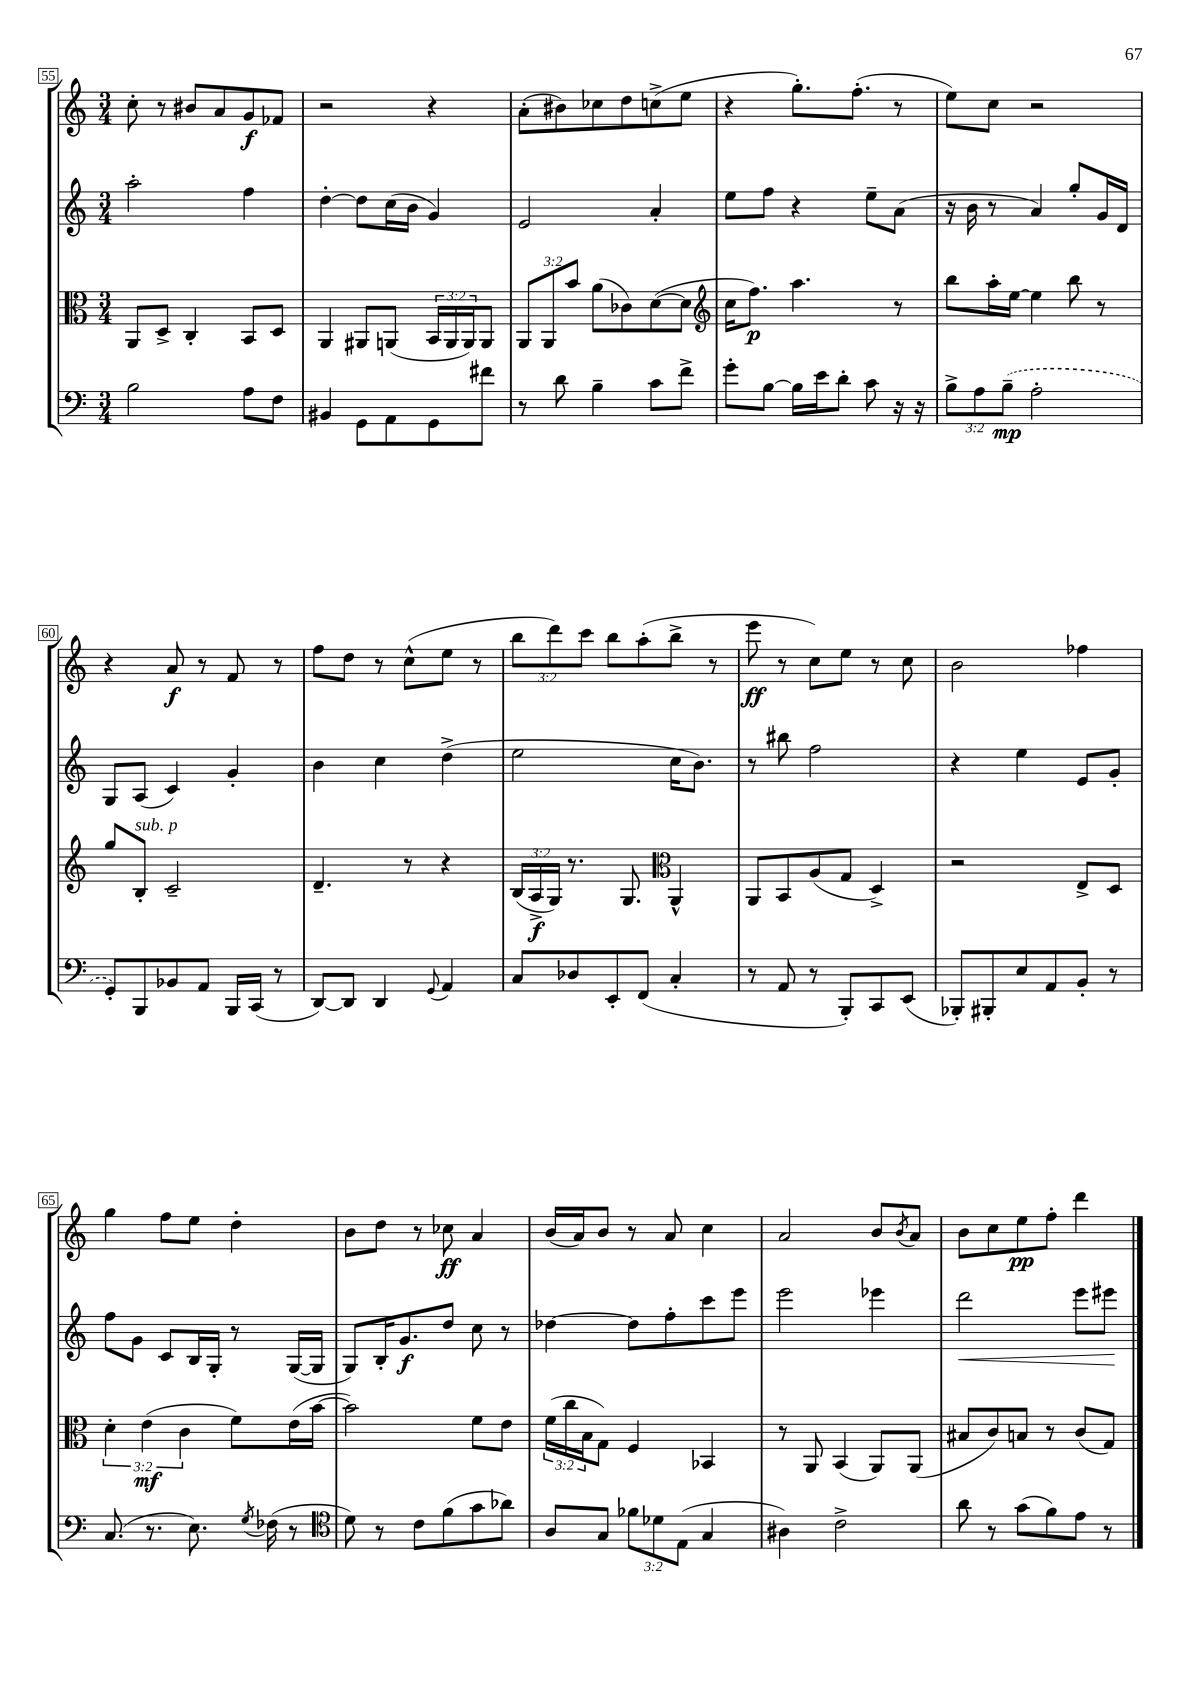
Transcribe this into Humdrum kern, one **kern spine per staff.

**kern	**dynam	**kern	**dynam	**kern	**dynam	**kern	**dynam
*part4	*part4	*part3	*part3	*part2	*part2	*part1	*part1
*staff4	*staff4	*staff3	*staff3	*staff2	*staff2	*staff1	*staff1
*clefF4	*	*clefC3	*	*clefG2	*	*clefG2	*
*k[]	*	*k[]	*	*k[]	*	*k[]	*
*M3/4	*	*M3/4	*	*M3/4	*	*M3/4	*
=55	=55	=55	=55	=55	=55	=55	=55
2B\	.	8AA/L	.	2aa'\	.	8cc'\	.
.	.	8D^/J	.	.	.	8r	.
.	.	4C'/	.	.	.	8b#X/L	.
.	.	.	.	.	.	8a/	.
8A\L	.	8BB/L	.	4ff\	.	8g/	f
8F\J	.	8D/J	.	.	.	8f-X/J	.
=56	=56	=56	=56	=56	=56	=56	=56
4BB#X/	.	4AA/	.	[4dd'\	.	2r	.
8GG\L	.	8AA#X/L	.	8dd\L]	.	.	.
8AA\	.	(8AAn/J	.	(16cc\L	.	.	.
.	.	.	.	16b\JJ	.	.	.
8GG\	.	24BB/LL	.	4g/)	.	4r	.
.	.	24AA/	.	.	.	.	.
.	.	24AA/J)	.	.	.	.	.
8f#X\J	.	8AA/J	.	.	.	.	.
=57	=57	=57	=57	=57	=57	=57	=57
8r	.	12AA/L	.	2e/	.	(8a'\L	.
.	.	12AA/	.	.	.	.	.
8d\	.	.	.	.	.	8b#X\)	.
.	.	12b/J	.	.	.	.	.
4B~\	.	(8a\L	.	.	.	8cc-X\	.
.	.	8c-X\)	.	.	.	8dd\	.
8c\L	.	([8d\	.	4a'/	.	(8ccn^\	.
8f^\J	.	8d\J]	.	.	.	8ee\J	.
=58	=58	=58	=58	=58	=58	=58	=58
*	*	*clefG2	*	*	*	*	*
8g'\L	.	16cc\KL	.	8ee\L	.	4r	.
.	.	8.ff\J)	p	.	.	.	.
[8B\J	.	.	.	8ff\J	.	.	.
16B\LL]	.	4.aa\	.	4r	.	8.gg'\L)	.
16e\J	.	.	.	.	.	.	.
8d'\J	.	.	.	.	.	.	.
.	.	.	.	.	.	(8.ff'\J	.
8c\	.	.	.	8ee~\L	.	.	.
16r	.	8r	.	(8a\J	.	8r	.
16r	.	.	.	.	.	.	.
=59	=59	=59	=59	=59	=59	=59	=59
12B^\L	.	8bb\L	.	16r	.	8ee\L)	.
.	.	.	.	16b\	.	.	.
12A\	.	.	.	.	.	.	.
.	.	16aa'\L	.	8r	.	8cc\J	.
(12B~\J	mp	.	.	.	.	.	.
.	.	[16ee\JJ	.	.	.	.	.
2A'\	.	4ee\]	.	4a/)	.	2r	.
.	.	8bb\	.	8gg'/L	.	.	.
.	.	8r	.	16g/L	.	.	.
.	.	.	.	16d/JJ	.	.	.
!!LO:LB:g=z
=60	=60	=60	=60	=60	=60	=60	=60
8GG'/L)	.	8gg/L	.	8G/L	.	4r	.
!	!	!LO:TX:a:i:t=sub. p	!	!	!	!	!
8BBB/	.	8B'/J	.	(8A/J	.	.	.
8BB-X/	.	2c~/	.	4c/)	.	8a/	f
8AA/J	.	.	.	.	.	8r	.
16BBB/LL	.	.	.	4g'/	.	8f/	.
(16CC/JJ	.	.	.	.	.	.	.
8r	.	.	.	.	.	8r	.
=61	=61	=61	=61	=61	=61	=61	=61
[8DD/L)	.	4.d~/	.	4b\	.	8ff\L	.
8DD/J]	.	.	.	.	.	8dd\J	.
4DD/	.	.	.	4cc\	.	8r	.
.	.	8r	.	.	.	(8cc^^\L	.
8qqGG/	.	.	.	.	.	.	.
4AA/	.	4r	.	(4dd^\	.	8ee\J	.
.	.	.	.	.	.	8r	.
=62	=62	=62	=62	=62	=62	=62	=62
8C/L	.	(24B/LL	.	2ee\	.	12bb\L	.
.	.	24A^/	f	.	.	.	.
.	.	24G/JJ)	.	.	.	12ddd\)	.
8D-X/	.	8.r	.	.	.	.	.
.	.	.	.	.	.	12ccc\J	.
8EE'/	.	.	.	.	.	8bb\L	.
.	.	8.G/	.	.	.	.	.
(8FF/J	.	.	.	.	.	(8aa'\	.
*	*	*clefC3	*	*	*	*	*
4C'/	.	4AA^^/	.	16cc\KL	.	8bb^\J	.
.	.	.	.	8.b\J)	.	.	.
.	.	.	.	.	.	8r	.
=63	=63	=63	=63	=63	=63	=63	=63
8r	.	8AA/L	.	8r	.	8eee\	ff
8AA/	.	8BB/	.	8bb#X\	.	8r	.
8r	.	(8A/	.	2ff\	.	8cc\L)	.
8BBB'/L)	.	8G/J	.	.	.	8ee\J	.
8CC/	.	4D^/)	.	.	.	8r	.
(8EE/J	.	.	.	.	.	8cc\	.
=64	=64	=64	=64	=64	=64	=64	=64
8BBB-X'/L)	.	2r	.	4r	.	2b\	.
8BBB#X'/	.	.	.	.	.	.	.
8E/	.	.	.	4ee\	.	.	.
8AA/	.	.	.	.	.	.	.
8BB'/J	.	8E^/L	.	8e/L	.	4ff-X\	.
8r	.	8D/J	.	8g'/J	.	.	.
!!LO:LB:g=z
=65	=65	=65	=65	=65	=65	=65	=65
(8.C/	.	6d'\	.	8ff\L	.	4gg\	.
.	.	.	.	8g\J	.	.	.
.	.	(6e\	mf	.	.	.	.
8.r	.	.	.	.	.	.	.
.	.	.	.	8c/L	.	8ff\L	.
.	.	6c\	.	.	.	.	.
8.E\)	.	.	.	16B/L	.	8ee\J	.
.	.	.	.	16G'/JJ	.	.	.
.	.	8f\L)	.	8r	.	4dd'\	.
8qG/	.	.	.	.	.	.	.
(16F-X\	.	.	.	.	.	.	.
8r	.	(16e\L	.	([16G/LL	.	.	.
.	.	[16b\JJ	.	16G/JJ]	.	.	.
=66	=66	=66	=66	=66	=66	=66	=66
*clefC4	*	*	*	*	*	*	*
8d\)	.	2b\])	.	8G/L)	.	8b\L	.
8r	.	.	.	16B'/K	.	8dd\J	.
.	.	.	.	8.g/	f	.	.
8c\L	.	.	.	.	.	8r	.
(8f\	.	.	.	8dd/J	.	8cc-X\	ff
8g\	.	8f\L	.	8cc\	.	4a/	.
8a-X\J)	.	8e\J	.	8r	.	.	.
=67	=67	=67	=67	=67	=67	=67	=67
8A/L	.	(24f\LL	.	[4dd-X\	.	(16b/LL	.
.	.	24cc\	.	.	.	.	.
.	.	.	.	.	.	16a/J)	.
.	.	24B\J	.	.	.	.	.
8G/J	.	8G\J)	.	.	.	8b/J	.
12f-X\L	.	4F/	.	8dd-\L]	.	8r	.
12d-X\	.	.	.	.	.	.	.
.	.	.	.	8ff'\	.	8a/	.
(12E\J	.	.	.	.	.	.	.
4G/	.	4BB-X/	.	8ccc\	.	4cc\	.
.	.	.	.	8eee\J	.	.	.
=68	=68	=68	=68	=68	=68	=68	=68
4A#X\)	.	8r	.	2eee\	.	2a/	.
.	.	8AA/	.	.	.	.	.
2c^\	.	(4BB/	.	.	.	.	.
.	.	8AA/L)	.	4eee-X\	.	8b/L	.
.	.	.	.	.	.	8qb/	.
.	.	(8AA/J	.	.	.	8a/J	.
=69	=69	=69	=69	=69	=69	=69	=69
!	!	!	!	!	!LO:HP:b	!	!
8a\	.	8B#X/L	.	2ddd\	<	8b\L	.
8r	.	8c/)	.	.	.	8cc\	.
(8g\L	.	8Bn/J	.	.	.	8ee\	pp
8f\)	.	8r	.	.	.	8ff'\J	.
8e\J	.	(8c/L	.	8eee\L	.	4ddd\	.
8r	.	8G/J)	.	8eee#X\J	.	.	.
.	.	.	.	.	[	.	.
==	==	==	==	==	==	==	==
*-	*-	*-	*-	*-	*-	*-	*-
